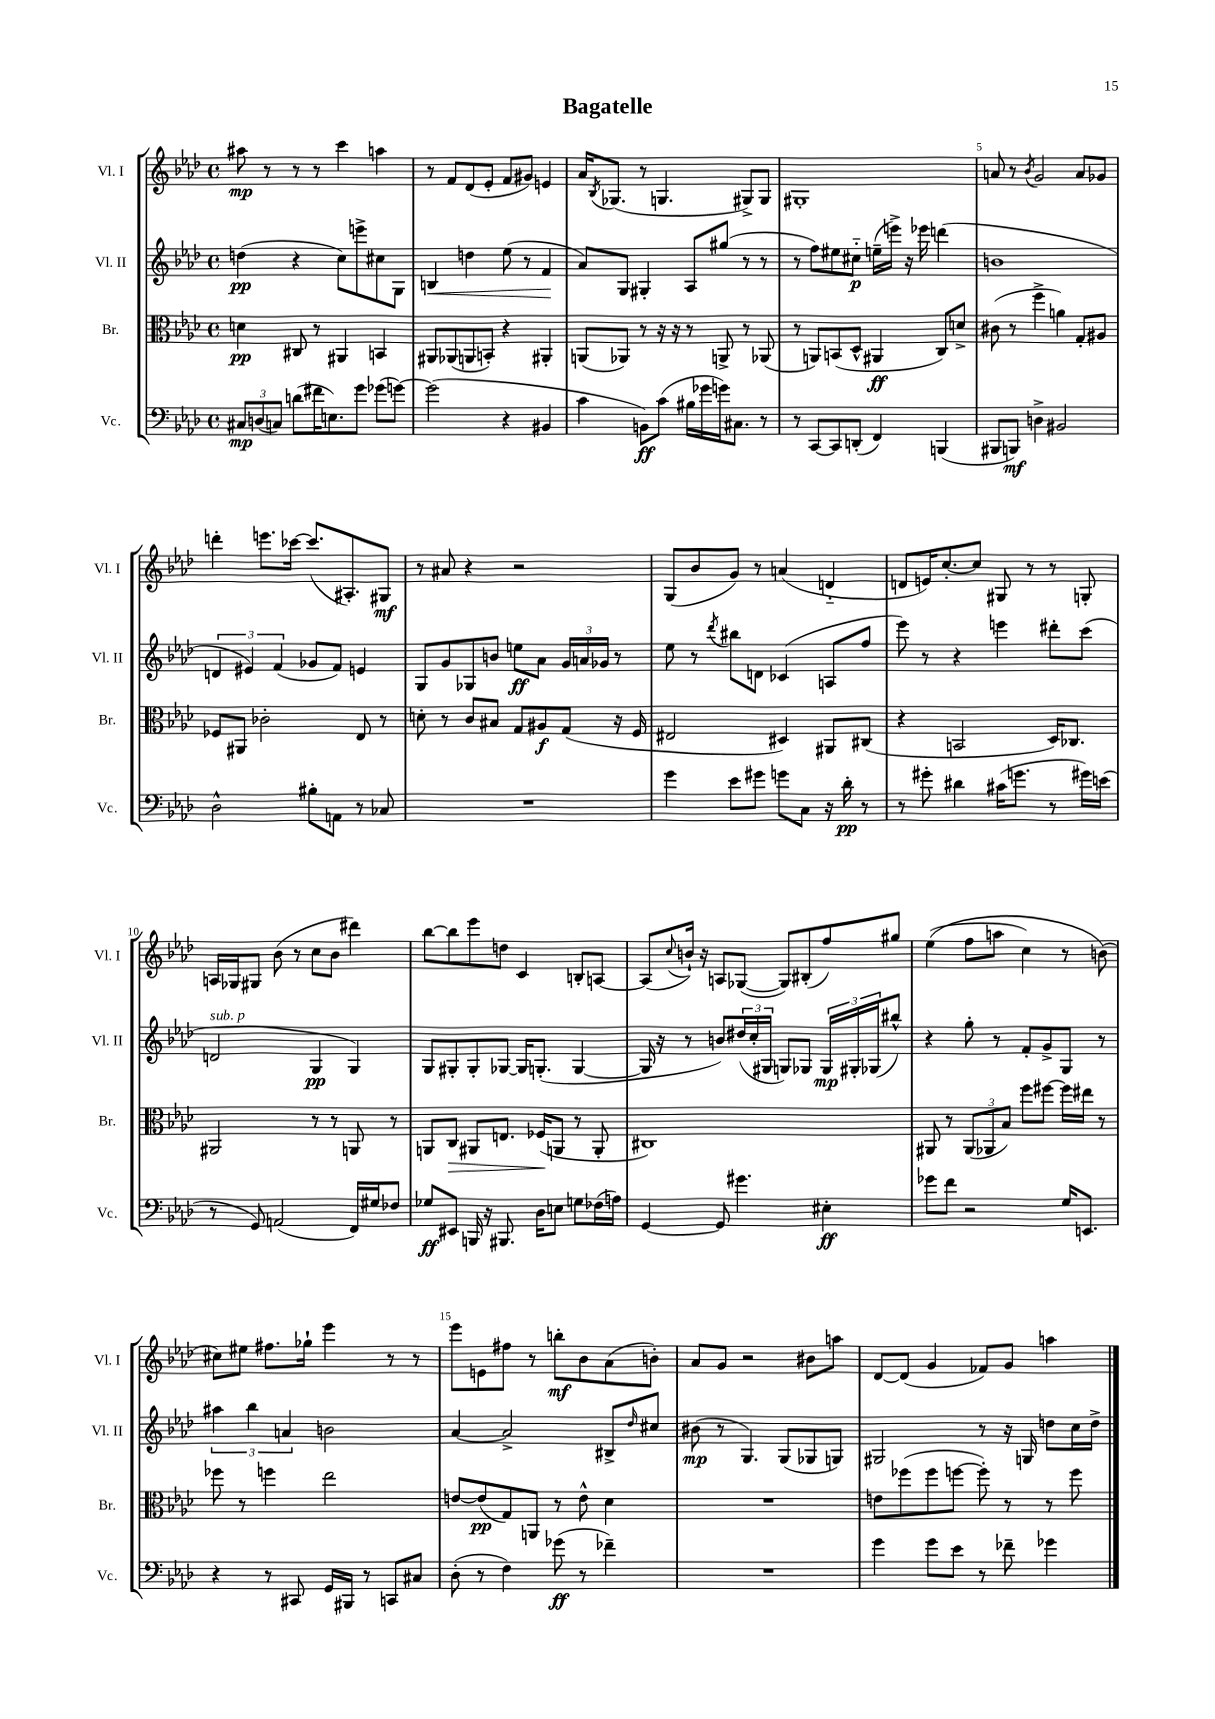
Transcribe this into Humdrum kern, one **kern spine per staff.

**kern	**kern	**kern	**kern
*staff4	*staff3	*staff2	*staff1
*clefF4	*clefC3	*clefG2	*clefG2
*k[b-e-a-d-]	*k[b-e-a-d-]	*k[b-e-a-d-]	*k[b-e-a-d-]
*M4/4	*M4/4	*M4/4	*M4/4
*met(c)	*met(c)	*met(c)	*met(c)
12C#	4d	(4dd	8aa#
(12D	.	.	.
.	.	.	8r
12C)	.	.	.
(8d	8C#	4r	8r
16f#	8r	.	8r
8.E)	.	.	.
.	4AA#	8cc)	4ccc
8g	.	8eee^	.
(8g-	4BB	8cc#	4aa
[8g)	.	8G	.
=	=	=	=
(2g]	8AA#	4B	8r
.	(8AA-	.	8f
.	8AA	4dd	(8d-
.	8BB')	.	8e-'
4r	4r	(8ee-	8f
.	.	8r	8g#)
4BB#	4AA#'	4f	4e
=	=	=	=
4c	(8AA	8a-)	16a-
.	.	.	8qB-
.	.	.	(8.G-
.	8AA-)	8G	.
8BB)	8r	4G#'	8r
(8c	16r	.	4.G
.	16r	.	.
16B#	8r	8A-	.
16g-	.	.	.
16g)	8AA^	(8gg#	.
8.C#	.	.	.
.	8r	8r	8G#^)
8r	(8AA-	8r	8G#
=	=	=	=
8r	8r	8r	1G#'
[8CC	8AA)	8ff)	.
8CC]	(8BB	8ee#	.
(8DD'	8D-^^	8cc#'~	.
4FF)	4AA#	(16ee~	.
.	.	16eee^)	.
.	.	16r	.
.	.	16eee-	.
(4BBB	8C)	(4ddd	.
.	8d^	.	.
=	=	=	=
8BBB#	(8c#	1b	8a
8BBB)	8r	.	8r
.	.	.	8qb-
4D^	4ff^	.	2g
2BB#	4a)	.	.
.	8G'	.	8a
.	8A#	.	8g-
=	=	=	=
2D-^^	8F-	6d	4ddd'
.	8AA#	.	.
.	.	6e#)	.
.	2c-'	.	8.eee
.	.	(6f	.
.	.	.	[16ccc-
8B#'	.	8g-	(8.ccc-]
8AA	.	8f)	.
.	.	.	8.A#')
8r	8E-	4e	.
8C-	8r	.	8G#
=	=	=	=
1r	8d'	8G	8r
.	8r	8g	8a#
.	8c	8G-	4r
.	8B#	8b	.
.	8G	8ee	2r
.	8A#	8a-	.
.	(8G	24g	.
.	.	24a	.
.	.	24g-	.
.	16r	8r	.
.	16F	.	.
=	=	=	=
4g	2E#	8ee-	(8G
.	.	8r	8b-
.	.	8qddd-	.
8e-	.	8bb#	8g)
8g#	.	8d	8r
8g	4D#)	(4c-	(4a
8C	.	.	.
16r	8AA#	8A	4d'~
16d-'	.	.	.
8r	(8C#	8ff	.
=	=	=	=
8r	4r	8eee-)	8d
8g#'	.	8r	16e)
.	.	.	[8.cc'
4d#	2BB	4r	.
.	.	.	8cc]
(16c#	.	4eee	8G#
8.g	.	.	.
.	.	.	8r
8r	16D-)	8ddd#'	8r
.	8.C-	.	.
16g#)	.	(8ccc	8G'
(16e	.	.	.
=	=	=	=
8r	2AA#	2d	16A
.	.	.	16G-
8GG)	.	.	8G#
(2AA	.	.	(8b-
.	.	.	8r
.	8r	4G	8cc
.	8r	.	8b-
16FF)	8AA	4G)	4ddd#)
16G#	.	.	.
8F-	8r	.	.
=	=	=	=
8G-	8AA	8G	[8bb-
8EE#	8C	8G#'	8bb-]
16BBB	8AA#	8G#'	8eee-
16r	.	.	.
8.BBB#	8.E	[8G-	8dd
.	.	16G-]	4c
16D-	(16F-	(8.G'	.
8E	8AA	.	.
8G	8r	[4G	8B'
(16F-	8AA'	.	[8A
16A)	.	.	.
=	=	=	=
[4GG	1C#)	16G]	(8A]
.	.	16r	.
.	.	.	8qqcc
.	.	8r	16b`)
.	.	.	16r
8GG]	.	8b)	8A
4.g#	.	(24dd#	([8G-
.	.	24cc'	.
.	.	24G#	.
.	.	8G)	8G-])
.	.	8G-	(8B#'
4E#'	.	24G-	8ff)
.	.	24G#'	.
.	.	(24G-	.
.	.	8bb#^^)	8gg#
=	=	=	=
8g-	8AA#	4r	&((4ee-
8f	8r	.	.
2r	(12AA#	8gg'	8ff
.	12AA-	.	.
.	.	8r	8aa
.	12B-)	.	.
.	8ff	8f'	4cc)
.	[8ff#	8g^	.
16G	16ff#]	8G	8r
8.EE	16ee#	.	.
.	8r	8r	(8b&)
=	=	=	=
4r	8ff-	6aa#	8cc#)
.	8r	.	8ee#
.	.	6bb-	.
8r	4ff	.	8.ff#
.	.	6a	.
8CC#	.	.	.
.	.	.	16gg-`
16GG	2ee-	2b	4eee-
16BBB#	.	.	.
8r	.	.	.
8CC	.	.	8r
8C#	.	.	8r
=	=	=	=
(8D-'	[8e	[4a-	8eee-
8r	(8e]	.	8e
4F)	8G)	2a-^]	8ff#
.	8AA	.	8r
(8g-	8r	.	8bb'
8r	8e^^	.	8b-
4f-~)	4d-	8B#^	(8a-
.	.	16qqdd-	.
.	.	8cc#	8b')
=	=	=	=
1r	1r	(8b#	8a-
.	.	8r	8g
.	.	4.G)	2r
.	.	(8G	.
.	.	8G-	8b#
.	.	8G)	8aa
=	=	=	=
4g	8e	2G#	[8d-
.	(8ff-	.	(8d-]
8g	8ff-	.	4g
8e-	[8ff	.	.
8r	8ff'])	8r	8f-)
8f-~	8r	16r	8g
.	.	16G	.
4g-	8r	8dd	4aa
.	8ff	16cc	.
.	.	16dd^	.
==	==	==	==
*-	*-	*-	*-
